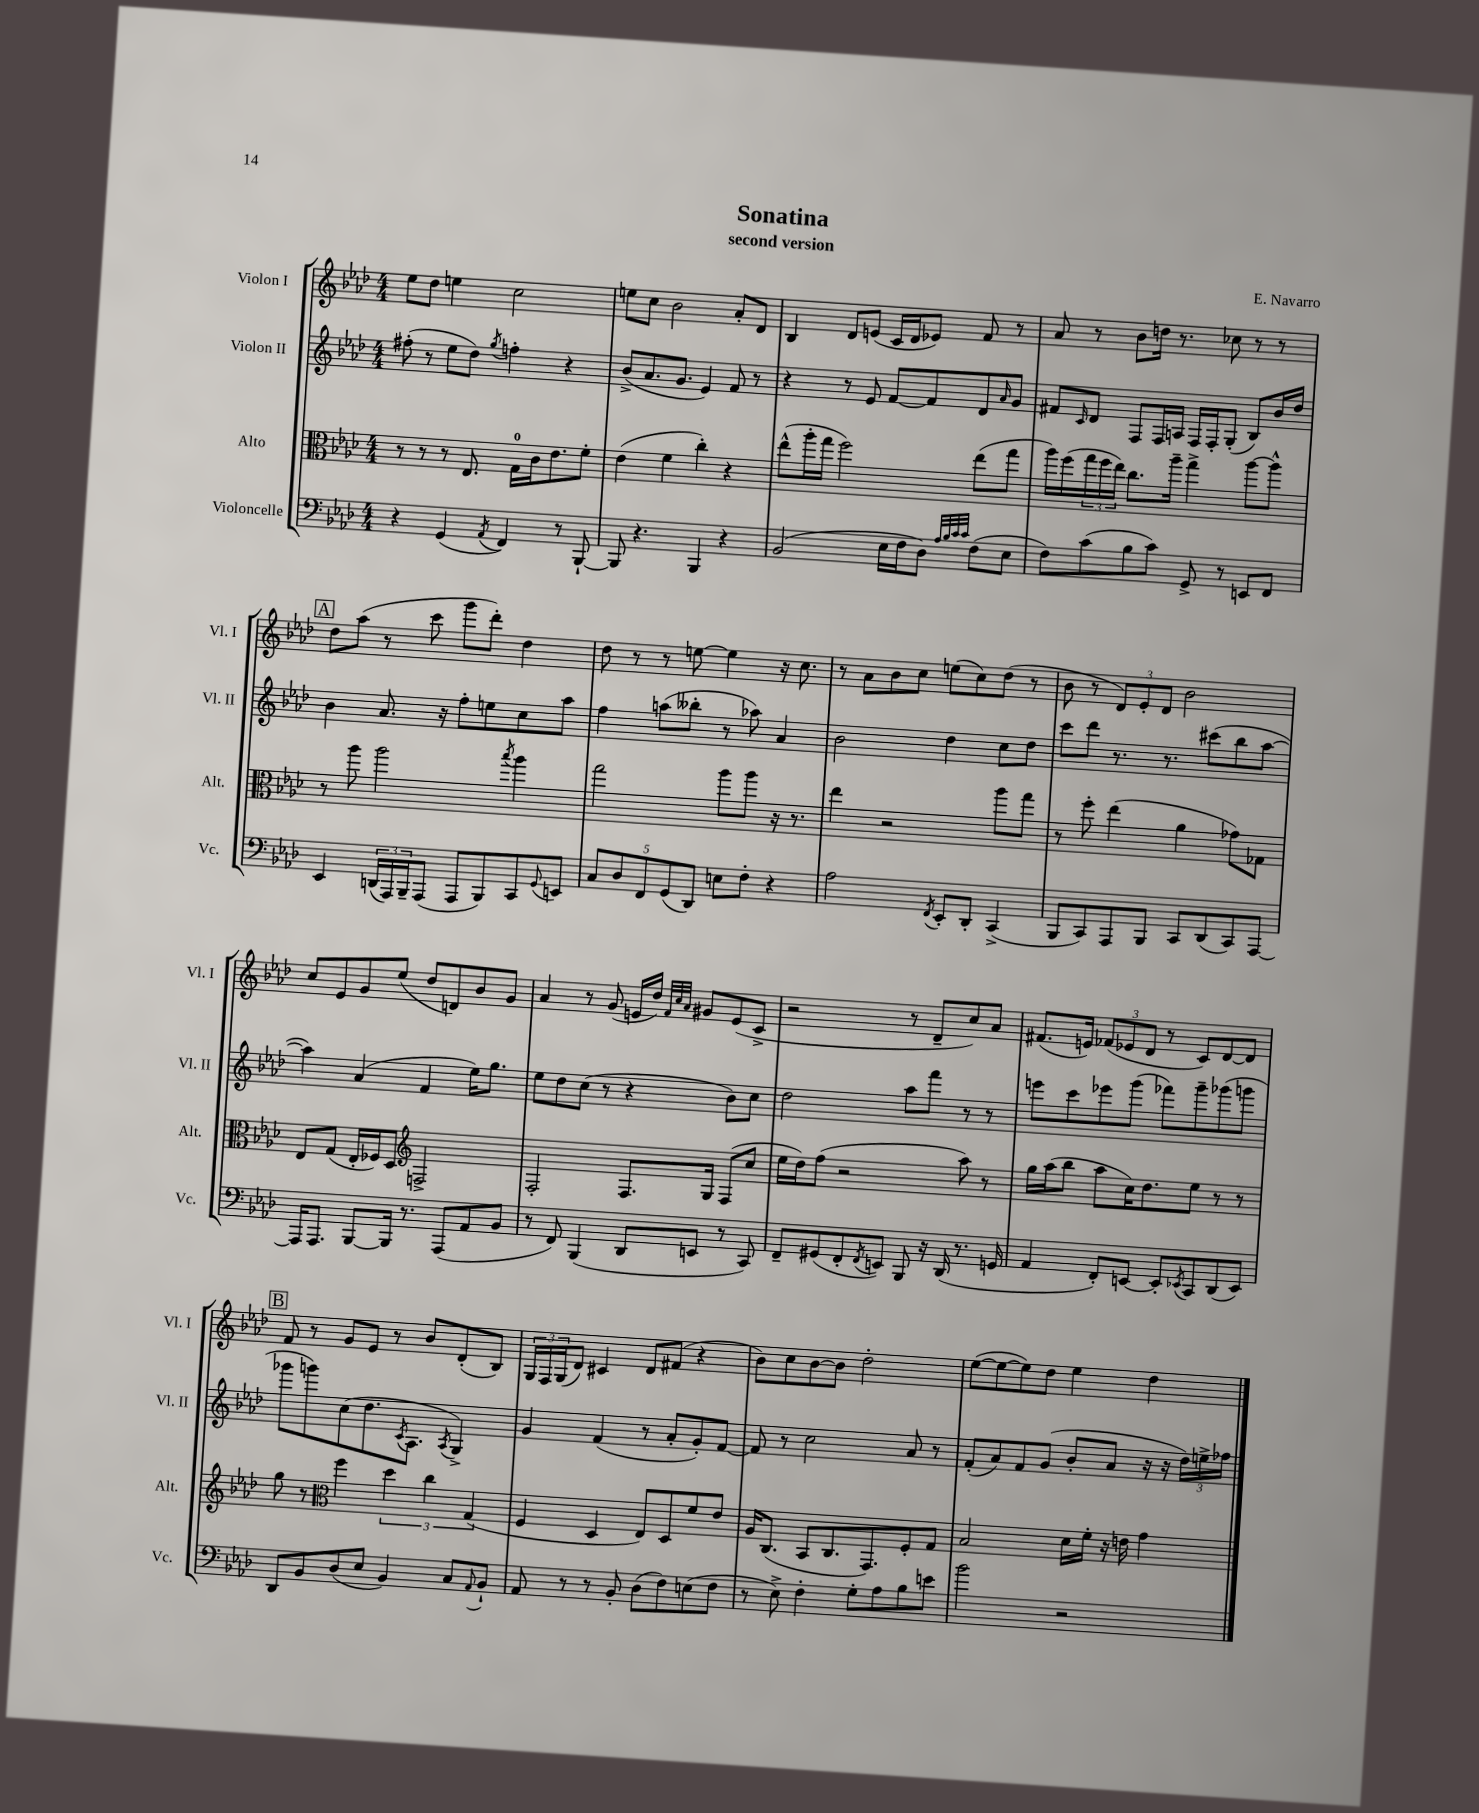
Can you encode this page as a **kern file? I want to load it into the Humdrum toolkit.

**kern	**kern	**kern	**kern
*staff4	*staff3	*staff2	*staff1
*clefF4	*clefC3	*clefG2	*clefG2
*k[b-e-a-d-]	*k[b-e-a-d-]	*k[b-e-a-d-]	*k[b-e-a-d-]
*M4/4	*M4/4	*M4/4	*M4/4
4r	8r	(8ff#'	8ee-
.	8r	8r	8dd-
(4GG	8r	8ee-	4ee
.	8.E-	8dd-)	.
8qAA-	.	8qgg	.
4FF)	.	4ff'	2cc
.	16G	.	.
.	16c	.	.
.	8.e-	.	.
8r	.	4r	.
[8BBB-`	8f'	.	.
=	=	=	=
8BBB-]	(4e-	(8b-^	8ee
4.r	.	8.a-	8cc
.	4f	.	2b-
.	.	8.g	.
4BBB-	4cc')	4e-)	.
4r	4r	8f	8a-'
.	.	8r	8d-
=	=	=	=
(2BB-	(8ee-^^	4r	4B-
.	16aa-'	.	.
.	16gg	.	.
.	2ff)	8r	8d-
.	.	8e-	(8e
16E-	.	[8f	16c
16F	.	.	16d-
8D-)	.	8f]	8e-)
32qqA-	.	.	.
32qqB-	.	.	.
32qqc	.	.	.
32qqc	.	.	.
(8F	(8ee-	8d-	8f
.	.	16qqa-	.
8E-	8gg	8g	8r
=	=	=	=
8F)	16aa-)	8f#	8a-
.	(16ff	.	.
.	.	16qqc	.
(8c	24gg	8d-	8r
.	24ff	.	.
.	24ee-)	.	.
8B-	8.cc	8F	8b-
8c)	.	16F	16dd
.	16aa-~	16A	8.r
8GG^	4gg^	16F	.
.	.	16F'	.
8r	.	(8G'	8cc-
8EE	[8aa-	8B-)	8r
8FF	8aa-^^]	16b-	8r
.	.	16dd-	.
=	=	=	=
4EE-	8r	4b-	8dd-
.	8aa-	.	(8aa-
(24DD	2aa-	8.a-	8r
24AAA-)	.	.	.
24BBB-~	.	.	.
(8AAA-	.	.	8ccc
.	.	16r	.
8AAA-	.	8ff'	8ggg
8BBB-)	.	8ee	8ddd-')
.	8qbb-	.	.
8CC	4aa-	8cc	4dd-
8qqGG	.	.	.
8EE	.	8aa-	.
=	=	=	=
10C	2gg	4ff	8dd-
10D-	.	.	.
.	.	.	8r
10FF	.	.	.
.	.	(8aa	8r
(10GG	.	.	.
.	.	8bb--'	[8ee
10DD-)	.	.	.
8E	8aa-	8r	4ee]
8F'	8aa-	8aa-)	.
4r	16r	4a-	16r
.	8.r	.	8.cc
=	=	=	=
2A-	4ee-	2b-	8r
.	.	.	8a-
.	2r	.	8b-
.	.	.	8cc
8qFF	.	.	.
8EE-'	.	4dd-	(8ee
8DD-'	.	.	8cc)
(4CC^	8aa-	8cc	(8dd-
.	8gg	8dd-	8r
=	=	=	=
8BBB-	8r	8ccc	8b-
8CC)	8ff'	8ddd-	8r
8AAA-	(4ee-	8.r	12d-)
.	.	.	12e-'
8BBB-	.	.	.
.	.	.	12d-
.	.	8.r	.
8CC	4a-	.	2b-
(8DD-	.	(8ccc#	.
8CC)	8g-)	8bb-	.
[8AAA-	8G-	[8aa-	.
=	=	=	=
16AAA-]	8E-	4aa-])	8cc
8.AAA-	.	.	.
.	(8G	.	8e-
[8BBB-	16E-'	(4a-	8g
.	16F-)	.	.
16BBB-]	8D-	.	(8ee-
8.r	.	.	.
*	*clefG2	*	*
.	2F^	4f	8dd-
(8AAA-	.	.	8d)
8AA-	.	16ee-)	8b-
.	.	8.gg	.
8BB-	.	.	8g
=	=	=	=
8r	2F'	8ee-	4a-
8FF)	.	8dd-	.
(4BBB-	.	(8cc	8r
.	.	8r	(8g
8DD-	8.F	4r	16e
.	.	.	16dd-)
.	.	.	32qqf
.	.	.	32qqcc
.	.	.	32qqa-
8EE	.	.	8g#
.	16G	.	.
8r	(8F	8b-)	(8e
8CC)	8cc	8cc	8c^
=	=	=	=
8FF~	16ee-	2dd-	2r
.	16dd-)	.	.
(8GG#	(8ff	.	.
8FF'	2r	.	.
8qFF	.	.	.
8EE)	.	.	.
8BBB-	.	8aa-	8r
16r	.	8fff	8d-~
(16DD-	.	.	.
8.r	8aa-)	8r	8cc)
.	8r	8r	8a-
16GG	.	.	.
=	=	=	=
4AA-	16gg	8eee	(8.f#
.	(16aa-	.	.
.	8bb-	8ccc	.
.	.	.	16e)
8FF')	8aa-	8eee-	(12f-
.	.	.	12e-
[8EE	16cc)	(8ggg	.
.	.	.	12d-
.	8.dd-	.	.
8EE']	.	8fff-)	8r
8qEE-	.	.	.
8CC	8ee-	8ggg~	8c)
(8DD-	8r	(8ggg-	[8d-
8EE-)	8r	8ggg	8d-]
=	=	=	=
8DD-	8gg	8ggg-	8f
8BB-	8r	8ggg)	8r
*	*clefC3	*	*
(8D-	4ff	(8cc	8g
8E-	.	8.dd-	8e-
4BB-)	6dd-	.	8r
.	.	8qc	.
.	.	8.A-	.
.	.	.	8b-
.	6cc	.	.
.	.	8qA-	.
8C	.	4G^)	(8d-'
.	(6G	.	.
8qqAA-	.	.	.
8BB-`	.	.	8B-)
=	=	=	=
8AA-	4F	4g	24G
.	.	.	24F
.	.	.	(24G
8r	.	.	8d-)
8r	4D-	(4f	4c#
8BB-'	.	.	.
(8D-	8E-)	8r	8d-
8F)	8D-	8a-'	(8f#
(8E	8f	8g')	4r
8F	8e-	[8f	.
=	=	=	=
8r	16A-	8f]	8b-)
.	(8.C	.	.
8E-^)	.	8r	8cc
4F'	8BB-	2cc	[8b-
.	8.C	.	8b-]
8G'	.	.	2dd-'
.	8.GG)	.	.
8A-	.	.	.
8B-	8F'	8a-	.
8e	8G	8r	.
=	=	=	=
2b-	2B-	(8f'	([8ee-
.	.	8a-)	8ee-_
.	.	8f	8ee-])
.	.	(8g	8dd-
2r	16d-	8b-'	4ee-
.	16f'	.	.
.	16r	8a-	.
.	16e	.	.
.	4g	16r	4dd-
.	.	16r	.
.	.	24dd-)	.
.	.	24ee^	.
.	.	24ff-	.
==	==	==	==
*-	*-	*-	*-
